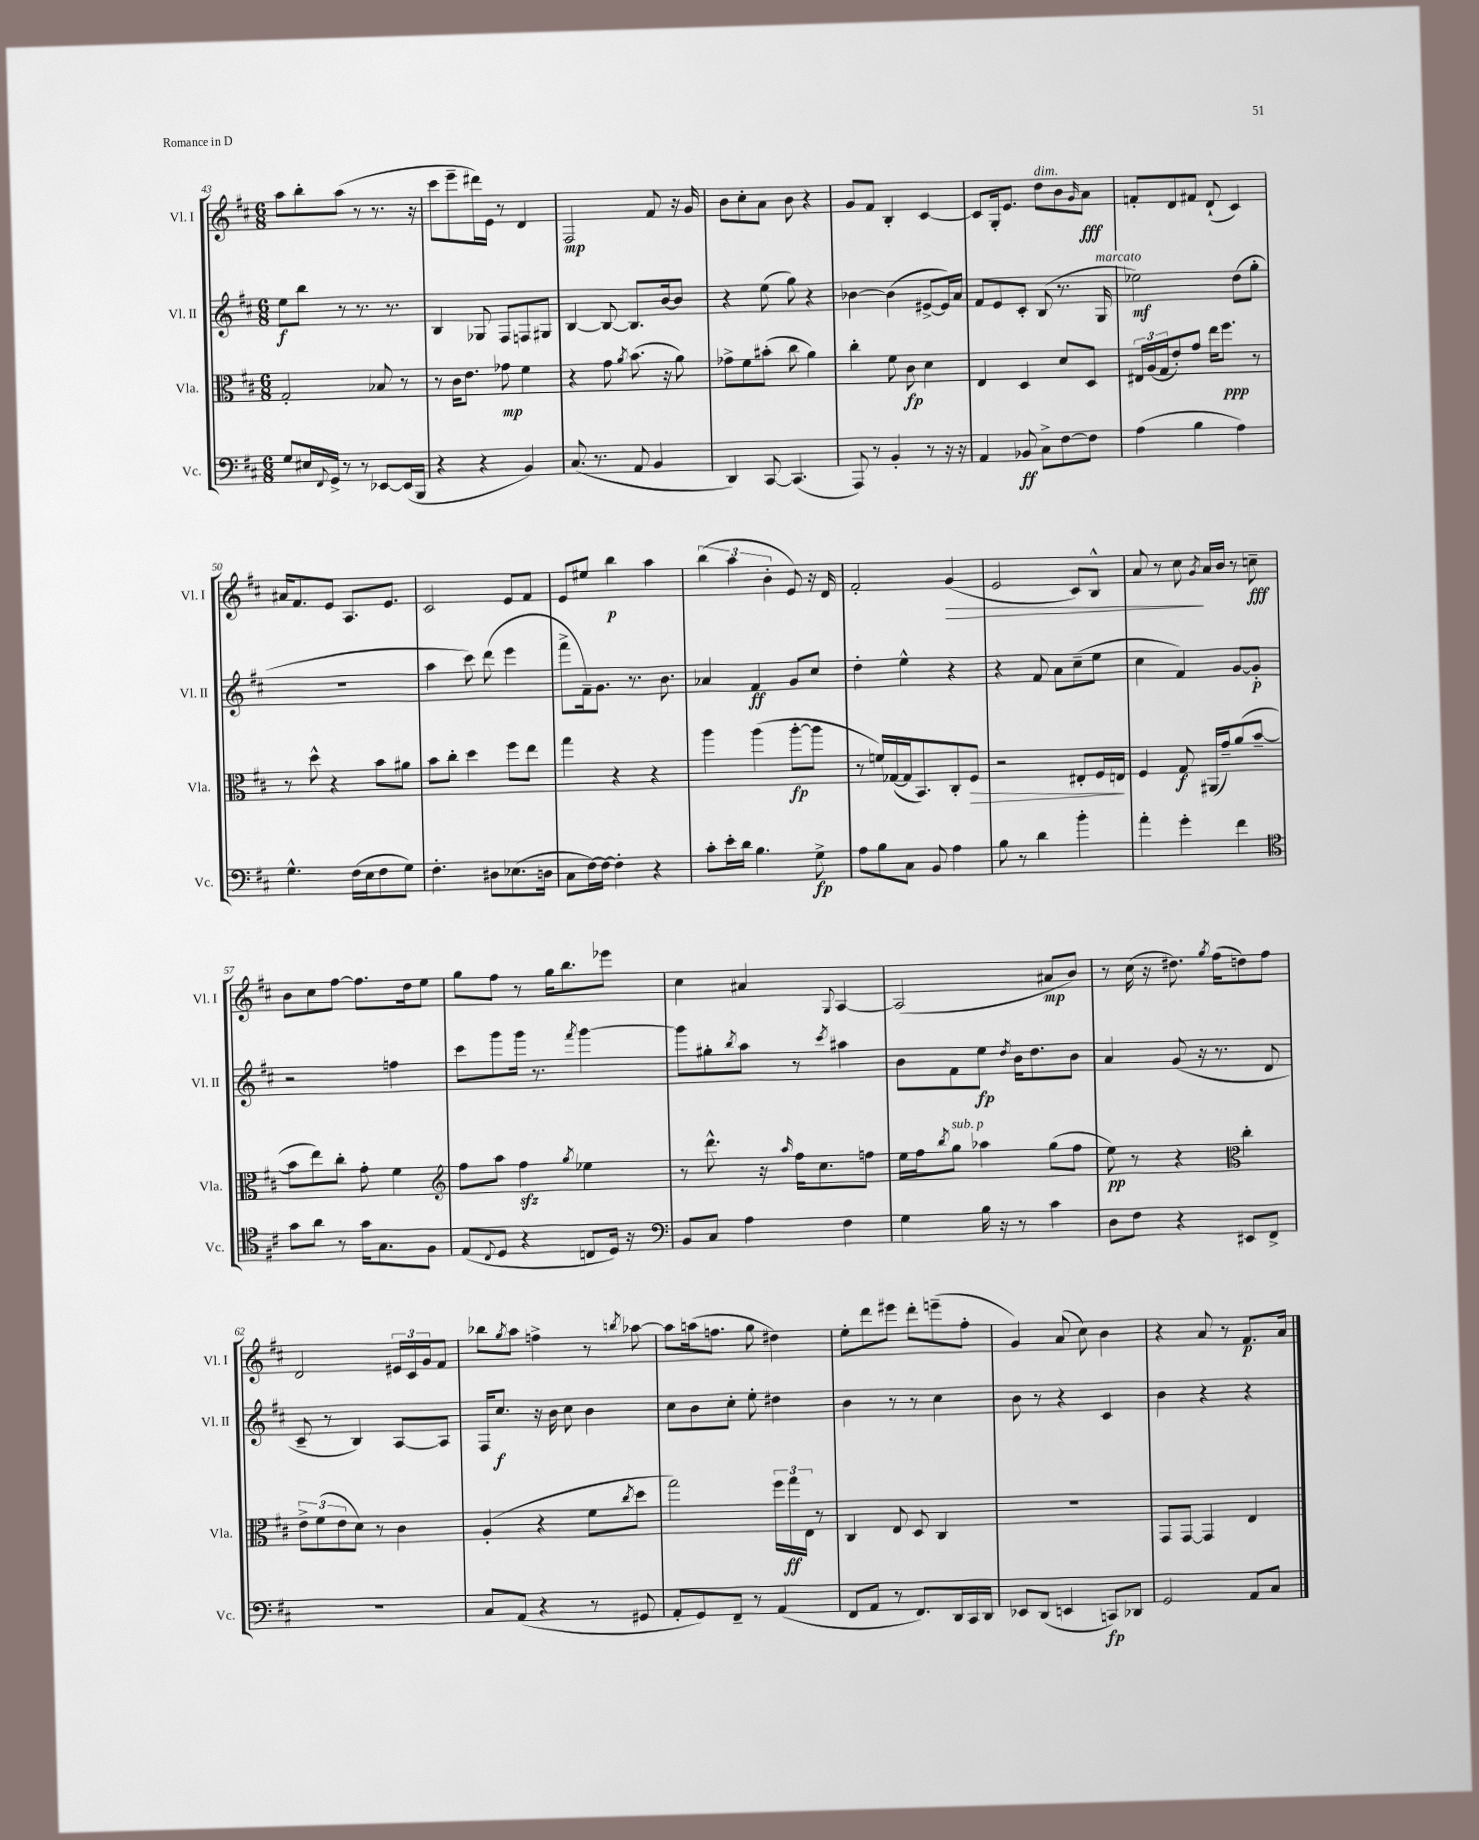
<<
\new StaffGroup <<
\new Staff = "s0" \with { instrumentName = "Vl. I" shortInstrumentName = "Vl. I" } {
    \clef treble \key d \major \numericTimeSignature \time 6/8
    a''8 b''8-. a''8( r8 r8. r16 |
    cis'''8 e'''8-- dis'''16) e'16 r8 d'4 |
    fis2\mp fis'8 r16 g'16 |
    b'8 cis''8-. a'8 b'8 r4 |
    g'8 fis'8 b4-. cis'4~ |
    cis'8 g16-. e'8. d''8^\markup { \italic "dim." } b'8 \grace { g'16 } a'8\fff |
    f'8-. d'8 fis'8 d'8-!( cis'4) |
    ais'16 fis'8. e'8 a8. e'8. |
    cis'2 e'8 fis'8 |
    e'8 eis''8 b''4\p a''4 |
    \tuplet 3/2 { b''4( a''4 b'4-. } e'8) r16 d'16 |
    fis'2-. g'4\>( |
    e'2 cis'8) b8-^ |
    a'8 r8 cis''8\! \acciaccatura { g'8 } a'16 b'16 r8 c''8--\fff |
    b'8 cis''8 fis''8~ fis''8. d''16 e''8 |
    g''8 fis''8 r8 g''16 b''8. ees'''8 |
    cis''4 ais'4 \appoggiatura { g8 } a4~ |
    a2( ais'8\mp b'8) |
    r8 cis''16( r16 dis''8.) \acciaccatura { g''8 } fis''16( d''8) fis''8 |
    d'2 \tuplet 3/2 { eis'16 cis'16 g'16 } fis'8 |
    bes''8 \acciaccatura { g''8 } a''8 f''4-> r8 \acciaccatura { b''8 } aes''8~ |
    aes''8 a''16( f''8. g''8 dis''4) |
    e''8-. d'''8 eis'''8 d'''8-. e'''8--( fis''8-. |
    g'4) a'8( cis''8) b'4 |
    r4 a'8 r8 fis'8.\p a'16 \bar "|." |
}
\new Staff = "s1" \with { instrumentName = "Vl. II" shortInstrumentName = "Vl. II" } {
    \clef treble \key d \major \numericTimeSignature \time 6/8
    e''8\f b''8 r8 r8. r8. |
    b4 ges8 fis8 f8 gis8 |
    b4~ b8~ b8. b'16~ b'8 |
    r4 e''8( g''8) r4 |
    bes'4~ bes'4( eis'8~-> eis'16) a'16 |
    fis'8 e'8 cis'8-. b8( r8. g16^\markup { \italic "marcato" } |
    ees''2\mf) d''8( g''8-. |
    R2. |
    a''4 cis'''8) d'''8( e'''4 |
    fis'''8-> fis'16--) g'8. r8. b'8. |
    aes'4 fis'4\ff g'8 cis''8 |
    d''4-. e''4-^ r4 |
    r4 fis'8 a'8 cis''8--( e''8 |
    cis''4 fis'4) g'8~ g'8-.\p |
    r2 f''4 |
    cis'''8 g'''8 g'''16 r8. \acciaccatura { fis'''8 } g'''4~ |
    g'''8 gis''8-. \acciaccatura { b''8 } a''8 r8 \acciaccatura { cis'''8 } ais''4 |
    b'8 fis'8 e''8\fp \acciaccatura { d''8 } b'16 d''8. b'8 |
    a'4 g'8( r16 r8. d'8 |
    cis'8-- r8 b4) a8~ a8 |
    fis16 cis''8.\f r16 b'16 cis''8 b'4 |
    cis''8 b'8 cis''8-. e''8-. dis''4 |
    b'4 r8 r8 cis''4 |
    b'8 r8 r4 cis'4 |
    b'4 r4 r4 \bar "|." |
}
\new Staff = "s2" \with { instrumentName = "Vla." shortInstrumentName = "Vla." } {
    \clef alto \key d \major \numericTimeSignature \time 6/8
    g2-. bes8 r8 |
    r8 cis'16 e'8. ges'8\mp fis'4 |
    r4 g'8 \acciaccatura { a'8 } b'8.( r16 a'8) |
    ges'8-> fis'8 bis'8-.( cis''8 a'4) |
    cis''4-. fis'8 cis'8\fp d'4 |
    e4 d4 d'8 d8 |
    \tuplet 3/2 { eis16 a16( g16 } e'8-.) g'8 e''16 fis''8.\ppp r8 |
    r8 d''8-^ r4 b'8 ais'8 |
    b'8 cis''8-. d''4 fis''8 e''8 |
    g''4 r4 r4 |
    a''4 a''4( a''8~-.\fp a''8 |
    r8 f'16) ges16~( ges16 b,8.) cis8-. fis8\> |
    r2 eis8-. fis16 e16\! |
    fis4 g8\f ais,16( g'16--) a'8( b'8~-- |
    b'8 e''8) cis''8-. g'8-. fis'4 |
    \clef treble fis''8 a''8 fis''4\sfz \acciaccatura { g''8 } ees''4 |
    r8 d'''8.-^ r16 \grace { a''16 } fis''16 cis''8. f''8 |
    e''16 fis''16 \acciaccatura { b''8 } g''8^\markup { \italic "sub. p" } aes''4 g''8( fis''8 |
    e''8\pp) r8 r4 \clef alto cis''4-. |
    \tuplet 3/2 { e'8-> fis'8( e'8 } d'8) r8 cis'4 |
    a4-.( r4 fis'8 \acciaccatura { cis''8 } d''8 |
    g''2) \tuplet 3/2 { fis''16 g''16\ff e16 } r8 |
    cis4 e8 d8 cis4 |
    R2. |
    g,8 g,8~ g,4 e4 \bar "|." |
}
\new Staff = "s3" \with { instrumentName = "Vc." shortInstrumentName = "Vc." } {
    \clef bass \key d \major \numericTimeSignature \time 6/8
    g8 eis16 \appoggiatura { fis,8 } g,16-> r8 r8 ees,8~ ees,16( b,,16 |
    r4 r4 b,4) |
    cis8.( r8. a,8 b,4 |
    d,4) cis,8~ cis,4.( |
    a,,8) r8 b,4-. r8 r16 r16 |
    a,4 bes,8\ff cis8-> fis8~ fis8 |
    a4( b4 a4) |
    g4.-^ fis16( e16 fis8 g8) |
    fis4.-. dis8 ees8.( d16 |
    cis8 fis16~) fis16~ fis4-. r4 |
    cis'8-. e'16-. d'16 b4. g8->\fp |
    a8 b8 cis8 b,8 a4 |
    b8 r8 d'4 b'4-. |
    a'4-. g'4-. fis'4 |
    \clef tenor g'8 a'8 r8 g'16 g8. fis8 |
    e8( \appoggiatura { cis8 } d8 r4 c8 d16) r16 |
    \clef bass b,8 cis8 a4 fis4 |
    g4 b16 r16 r8 cis'4 |
    d8 fis8 r4 eis,8 fis,8-> |
    R2. |
    cis8 a,8( r4 r8 gis,8 |
    a,8-. g,8) fis,8-- r8 a,4( |
    fis,8 a,8 r8 fis,8.) d,16 cis,16 d,16 |
    ees,8 d,8( e,4 c,8\fp) des,8 |
    g,2 a,8 cis8 \bar "|." |
}
>>
>>
\layout { \context { \Score currentBarNumber = #43 } }
